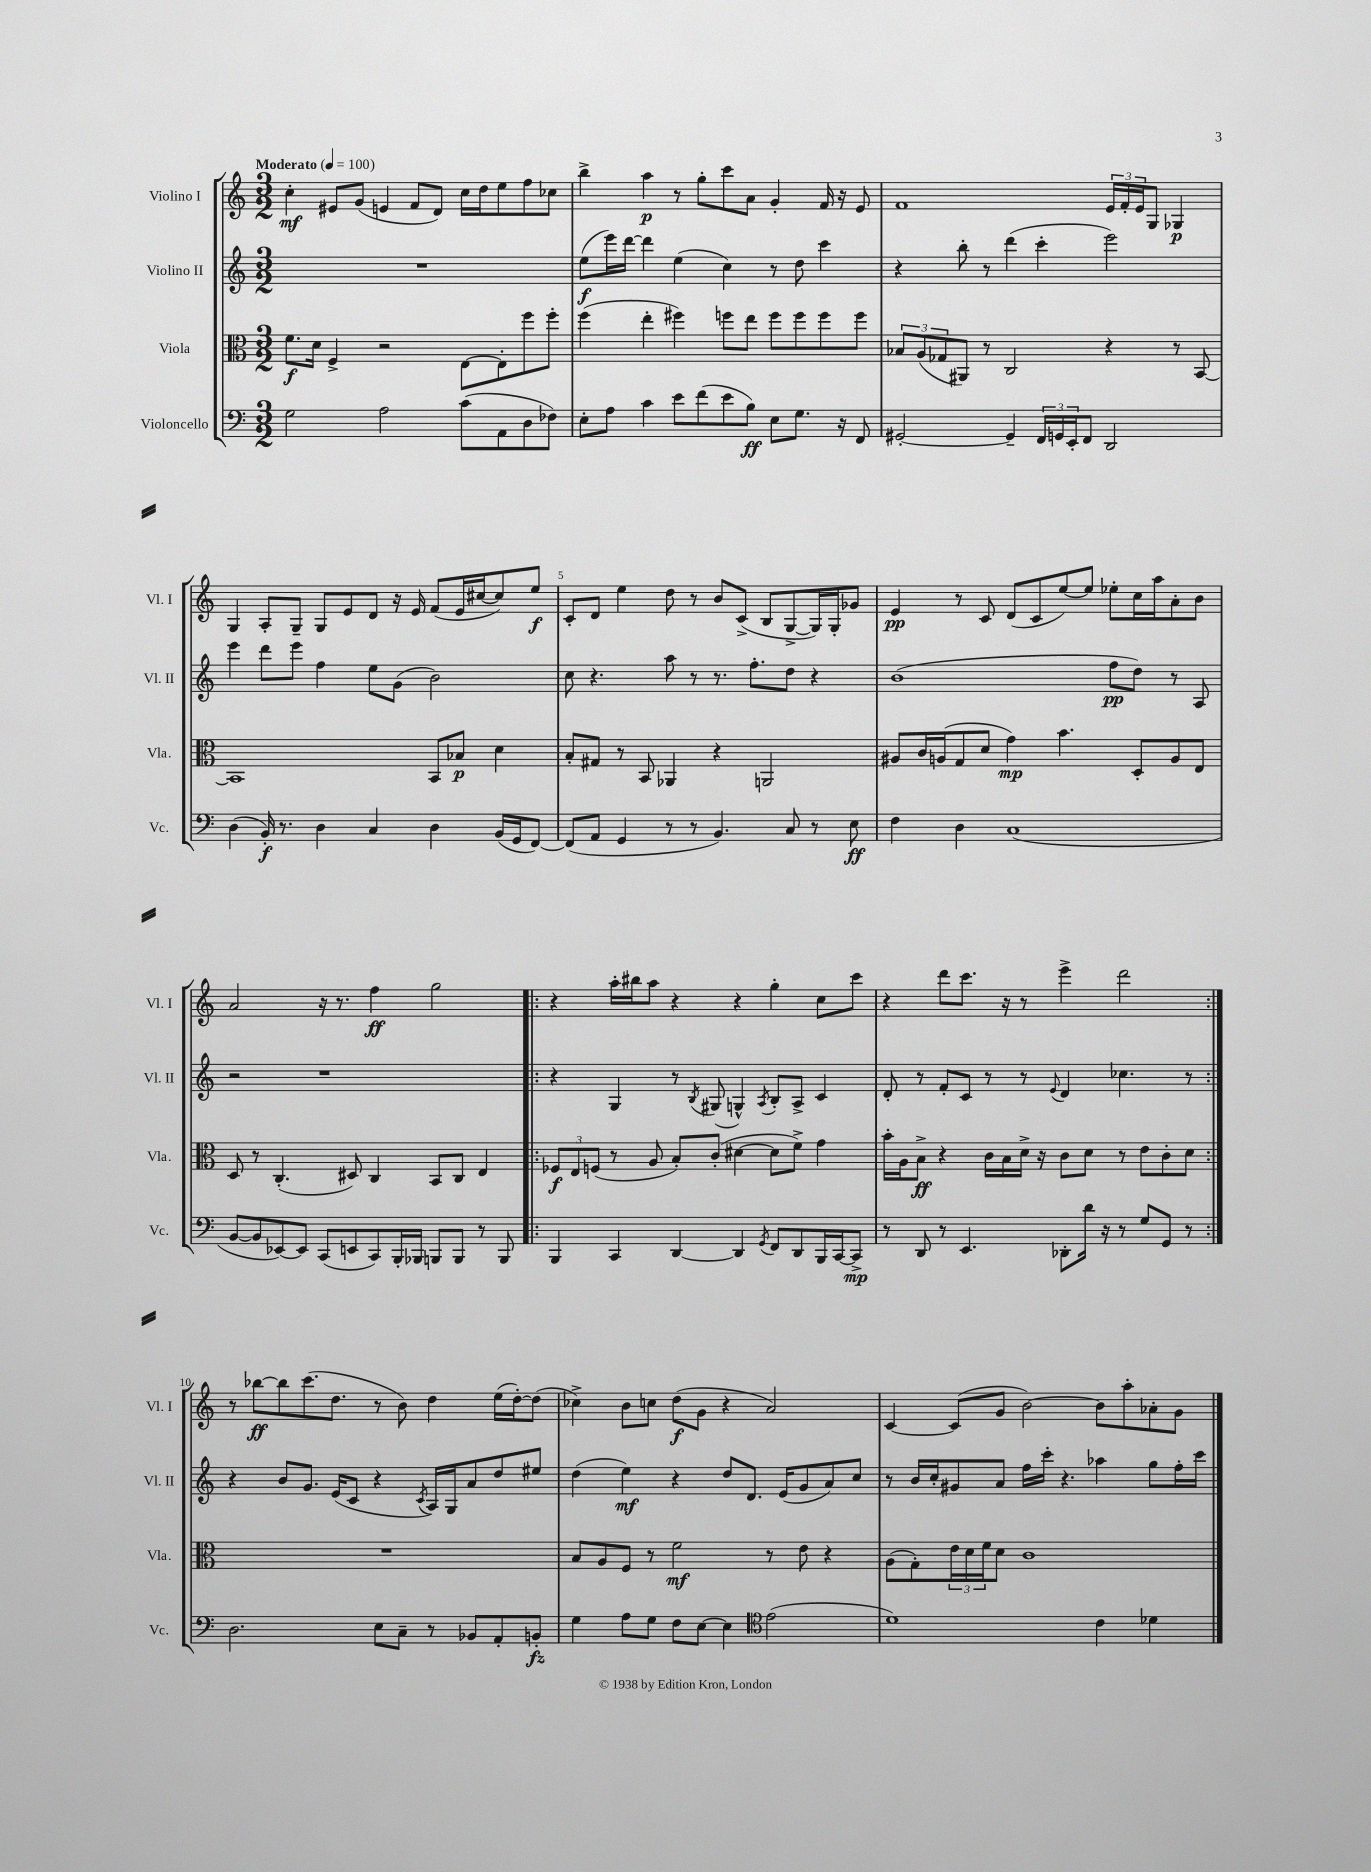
<<
\new StaffGroup <<
\new Staff = "s0" \with { instrumentName = "Violino I" shortInstrumentName = "Vl. I" } {
    \clef treble \key c \major \numericTimeSignature \time 3/2 \tempo "Moderato" 4 = 100
    c''4-.\mf eis'8 g'8( e'4 f'8 d'8) c''16 d''16 e''8 f''8 ces''8 |
    b''4-> a''4\p r8 g''8-. c'''8 a'8 g'4-. f'16 r16 e'8 |
    f'1 \tuplet 3/2 { e'16 f'16-. e'16 } g8 ges4\p |
    g4 a8-. g8-- g8 e'8 d'8 r16 e'16 f'8( e'16 cis''16~ cis''8) e''8\f |
    c'8-. d'8 e''4 d''8 r8 b'8 c'8->( b8 g8~-> g16) g16-. ges'8 |
    e'4\pp r8 c'8 d'8( c'8 e''8~) e''8 ees''8-. c''16 a''16 a'8-. b'8 |
    a'2 r16 r8. f''4\ff g''2 |
    \repeat volta 2 { r4 a''16-. bis''16 a''8 r4 r4 g''4-. c''8 c'''8 |
    r4 d'''8 c'''8. r16 r8 e'''4-> d'''2 | }
    r8 bes''8~\ff bes''8 c'''8.( d''8. r8 b'8) d''4 e''16( d''16~-.) d''8( |
    ces''4->) b'8 c''8 d''8\f( g'8 r4 a'2) |
    c'4~ c'8( g'8 b'2~) b'8 a''8-. aes'8-. g'8 \bar "|." |
}
\new Staff = "s1" \with { instrumentName = "Violino II" shortInstrumentName = "Vl. II" } {
    \clef treble \key c \major \numericTimeSignature \time 3/2
    R1. |
    e''8\f( e'''16) d'''16~ d'''4 e''4( c''4) r8 d''8 c'''4 |
    r4 b''8-. r8 d'''4( c'''4-. e'''2) |
    e'''4 d'''8 e'''8 f''4 e''8 g'8( b'2) |
    c''8 r4. a''8 r8 r8. f''8.-. d''8 r4 |
    b'1( f''8\pp d''8) r8 a8 |
    r2 r1 |
    \repeat volta 2 { r4 g4 r8 \acciaccatura { b8 } gis8( g4-^) \acciaccatura { a8 } b8-. a8-> c'4 |
    d'8-. r8 f'8-. c'8 r8 r8 \appoggiatura { e'8 } d'4 ces''4. r8 | }
    r4 b'8 g'8. e'16( c'8 r4 \acciaccatura { c'8 } a16) g16 a'8 d''8 eis''8 |
    d''4( e''4\mf) r4 d''8 d'8. e'16( g'8 a'8) c''8 |
    r8 b'16 c''16-. gis'8 a'8 f''16 c'''16-. r4. aes''4 g''8 f''16-. c'''16 \bar "|." |
}
\new Staff = "s2" \with { instrumentName = "Viola" shortInstrumentName = "Vla." } {
    \clef alto \key c \major \numericTimeSignature \time 3/2
    f'8.\f d'16 f4-> r2 e8~ e8-. f''8 f''8-. |
    f''4( e''4-. fis''4) f''8 e''8 f''8 f''8 f''8 f''8 |
    \tuplet 3/2 { bes8 a8( ges8 } ais,8) r8 c2 r4 r8 b,8~ |
    b,1 b,8 bes8\p d'4 |
    b8-. gis8 r8 b,8 aes,4 r4 a,2 |
    ais8 c'16 a16( g8 d'8 g'4\mp) b'4. d8-. a8 e8 |
    d8 r8 c4.-.( dis8) c4 b,8 c8 e4 |
    \repeat volta 2 { \tuplet 3/2 { fes8\f e8 f8( } r8 a8 b8-.) c'8-.( dis'4~ dis'8 f'8->) g'4 |
    b'16-. a16 b8->\ff r4 c'16 b16 d'16-> r16 c'8 d'8 r8 e'8 c'8-. d'8 | }
    R1. |
    b8 a8 f8 r8 f'2\mf r8 e'8 r4 |
    a8( g8-.) \tuplet 3/2 { e'16 d'16 f'16 } d'8 c'1 \bar "|." |
}
\new Staff = "s3" \with { instrumentName = "Violoncello" shortInstrumentName = "Vc." } {
    \clef bass \key c \major \numericTimeSignature \time 3/2
    g2 a2 c'8( a,8 d8 fes8) |
    e8-. a8 c'4 e'8 f'8( e'8 b8\ff) e8 g8. r16 f,8 |
    gis,2~-. gis,4-- \tuplet 3/2 { f,16 g,16 e,16-. } f,8 d,2 |
    d4( b,16-.\f) r8. d4 c4 d4 b,16( g,16 f,8~) |
    f,8( a,8 g,4 r8 r8 b,4.) c8 r8 e8\ff |
    f4 d4 c1( |
    b,8~ b,8 ees,8~) ees,8 c,8( e,8 c,8) b,,16-. bes,,16 b,,8 b,,8 r8 b,,8 |
    \repeat volta 2 { b,,4 c,4 d,4~ d,4 \acciaccatura { g,8 } f,8 d,8 b,,16 c,16~ c,8->\mp |
    r8 d,8 r8 e,4. des,8-. d'16 r16 r8 g8 g,8 r8 | }
    d2. e8 c8-- r8 bes,8 a,8-. b,8-.\fz |
    g4 a8 g8 f8 e8~ e4 \clef tenor e'2( |
    d'1) c'4 des'4 \bar "|." |
}
>>
>>
\layout { \context { \Score \override BarNumber.break-visibility = ##(#f #t #t) barNumberVisibility = #(every-nth-bar-number-visible 5) } }
